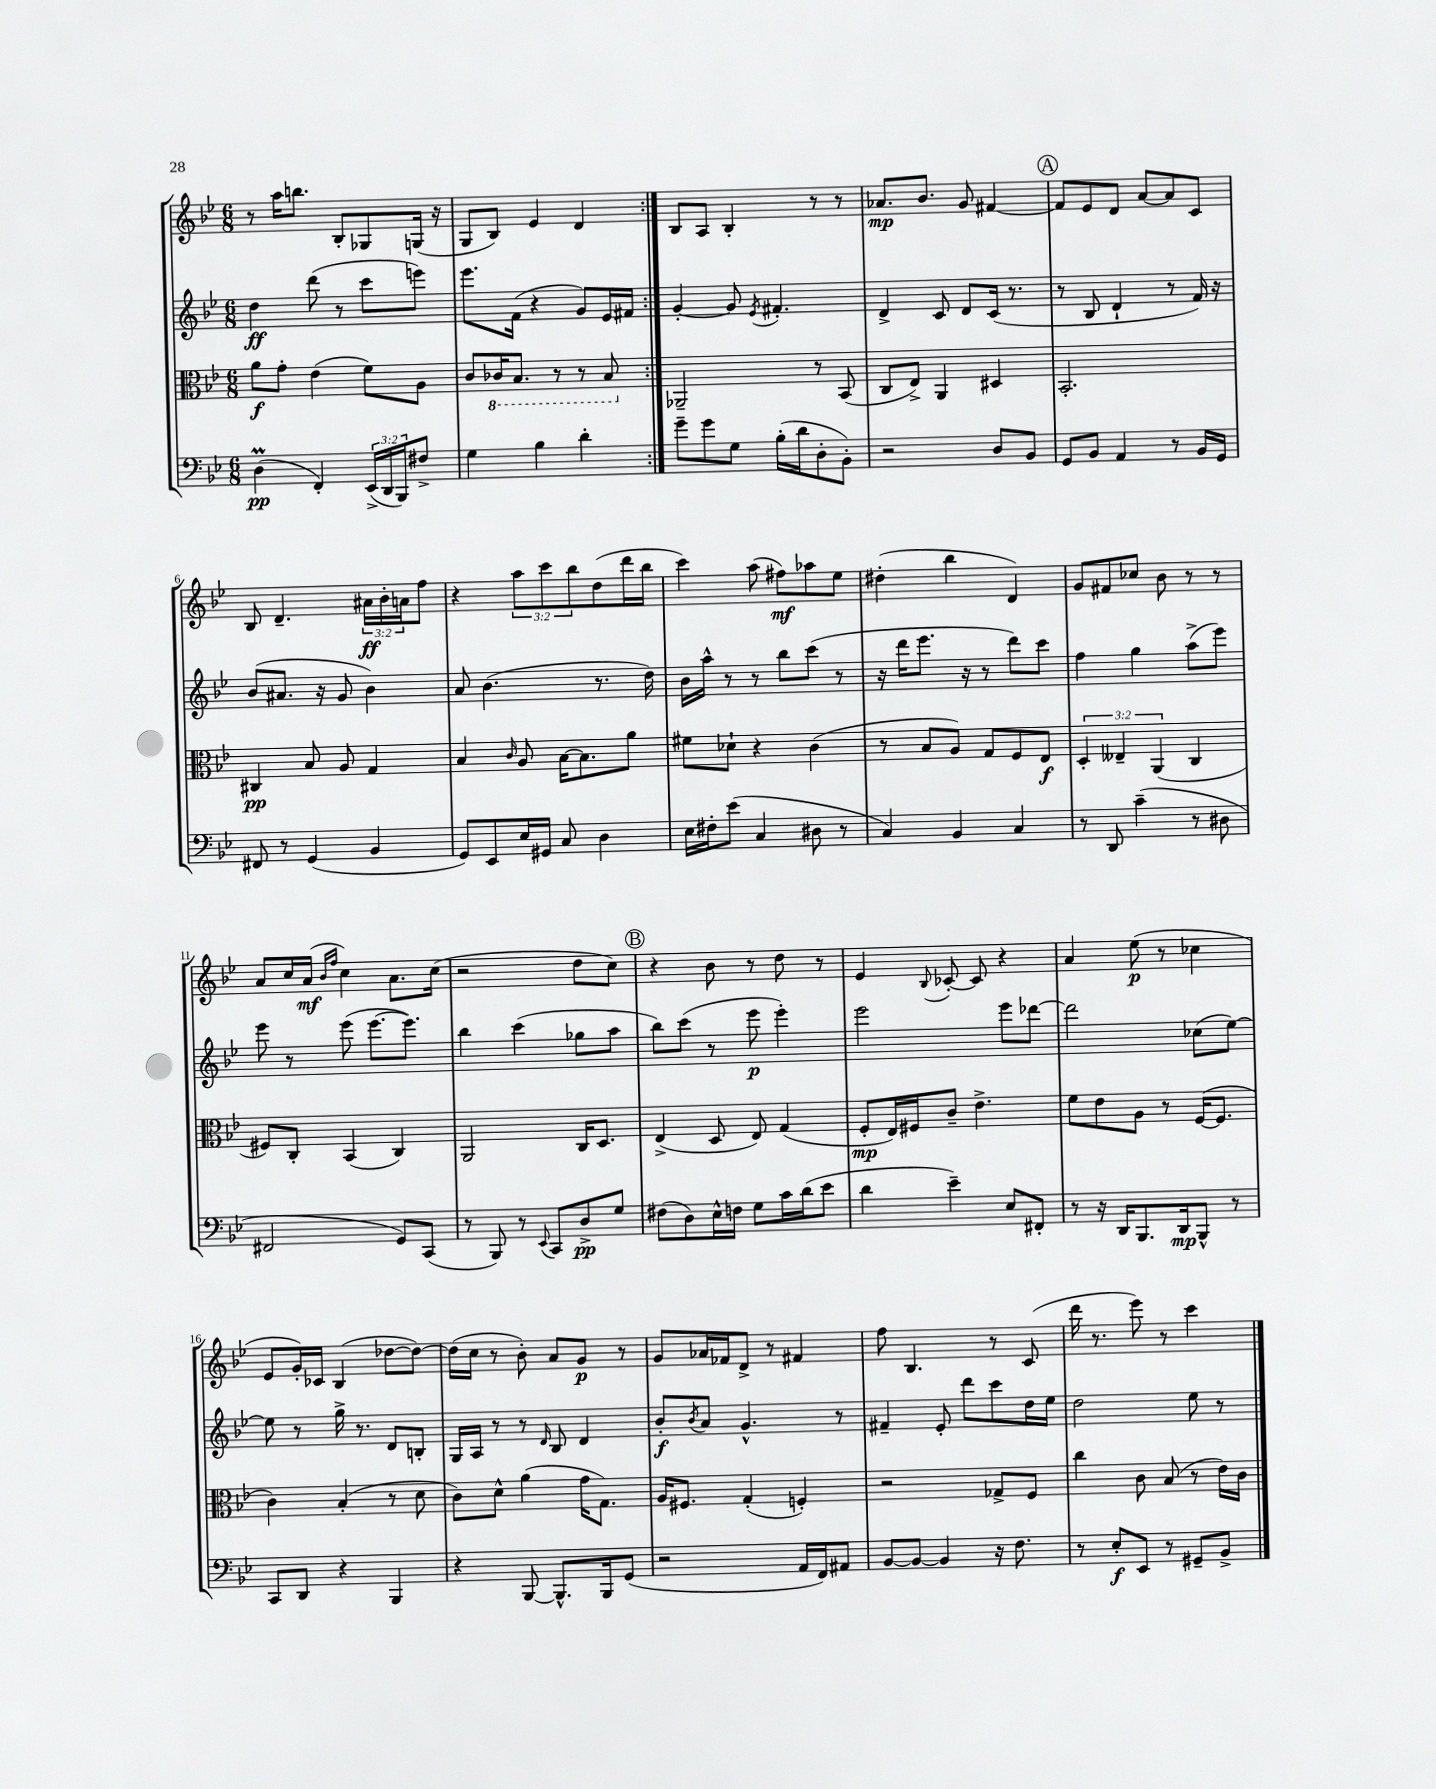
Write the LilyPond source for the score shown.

<<
\new StaffGroup <<
\new Staff = "s0" {
    \clef treble \key bes \major \numericTimeSignature \time 6/8 \override Staff.TupletNumber.text = #tuplet-number::calc-fraction-text
    \repeat volta 2 { r8 a''16 b''8. bes8-. ges8 g16( r16 |
    g8 bes8) ees'4 d'4 | }
    bes8 a8 bes4-. r8 r8 |
    aes'8.\mp bes'8. g'8 fis'4~ |
    \mark \markup { \circle "A" } fis'8 ees'8 d'8 a'8~ a'8 c'8 |
    bes8 d'4.-- \tuplet 3/2 { ais'16\ff bes'16-. a'16 } f''8 |
    r4 \tuplet 3/2 { a''8 c'''8 bes''8 } d''8( d'''16 bes''16 |
    c'''4) a''8( fis''8\mf) aes''8 ees''8 |
    dis''4-.( bes''4 d'4) |
    g'8 fis'8 ces''8 bes'8 r8 r8 |
    a'8 c''16 a'16\mf( \grace { bes'16 f''16 } c''4) a'8. c''16( |
    r2 d''8 c''8) |
    \mark \markup { \circle "B" } r4 bes'8 r8 d''8 r8 |
    ees'4 \appoggiatura { bes8 } ces'8~-. ces'8 r4 |
    a'4 ees''8\p( r8 ces''4 |
    ees'8 g'16-.) ces'16 bes4( des''8~ des''8~) |
    des''16( c''16 r8 bes'8-.) a'8 g'8\p r8 |
    g'8 aes'16 fes'16 d'8-> r8 fis'4 |
    f''8 bes4. r8 c'8( |
    d'''16 r8. ees'''8) r8 c'''4 \bar "|." |
}
\new Staff = "s1" {
    \clef treble \key bes \major \numericTimeSignature \time 6/8
    \repeat volta 2 { d''4\ff d'''8( r8 c'''8 e'''8) |
    ees'''8. f'16( r4 g'8) ees'16 fis'16 | }
    g'4~-. g'8 \acciaccatura { ees'8 } fis'4.-. |
    d'4-> c'8 d'8 c'16( r8. |
    \mark \markup { \circle "A" } r8 bes8 d'4-! r8 f'16) r16 |
    bes'8( ais'8. r16 g'8 bes'4) |
    a'8 bes'4.( r8. d''16) |
    bes'16 a''16-^ r8 r8 bes''8 c'''8( r8 |
    r16 d'''16 ees'''8. r16 r8 d'''8) c'''8 |
    f''4 g''4 a''8->( ees'''8) |
    ees'''8 r8 ees'''8( ees'''8.~ ees'''8.) |
    bes''4 c'''4( ges''8 a''8 |
    \mark \markup { \circle "B" } bes''8) c'''8( r8 ees'''8\p ees'''4-.) |
    ees'''2 ees'''8 des'''8~ |
    des'''2 ces''8( ees''8~) |
    ees''8 r8 g''16-> r8. d'8 b8-. |
    g16 a16 r8 r8 \grace { d'16 } bes8 d'4 |
    bes'8-.\f \acciaccatura { bes'8 } a'8 g'4.-^ r8 |
    fis'4-- ees'8-. d'''8 c'''8 d''16 ees''16 |
    d''2 ees''8 r8 \bar "|." |
}
\new Staff = "s2" {
    \clef alto \key bes \major \numericTimeSignature \time 6/8 \override Staff.TupletNumber.text = #tuplet-number::calc-fraction-text
    \repeat volta 2 { a'8\f g'8-. ees'4( f'8) a8 |
    c'8 \ottava #-1 ces16 bes,8. r8 r8 bes,8 \ottava #0 | }
    aes,2-- r8 bes,8( |
    c8 ees8->) a,4 dis4 |
    \mark \markup { \circle "A" } bes,2.-. |
    cis4\pp bes8 a8 g4 |
    bes4 \grace { c'16 } a8 bes16~ bes8. a'8 |
    fis'8 des'8-! r4 c'4( |
    r8 bes8 a8) g8 f8 ees8\f |
    \tuplet 3/2 { d4-. eeses4-- a,4( } c4 |
    fis8) c8-. bes,4( c4) |
    a,2 c16 d8. |
    \mark \markup { \circle "B" } ees4->( d8 ees8) g4( |
    f8-.\mp ees16) fis16 c'8-- ees'4.-> |
    f'8 ees'8 a8 r8 f16~( f8. |
    c'4) bes4-.( r8 d'8 |
    c'8) d'8-^ a'4( g'16 g8.) |
    a16 fis8. g4-.( f4-.) |
    r2 ges8-> f8 |
    c''4 c'8 bes8( r8 ees'16) c'16 \bar "|." |
}
\new Staff = "s3" {
    \clef bass \key bes \major \numericTimeSignature \time 6/8 \override Staff.TupletNumber.text = #tuplet-number::calc-fraction-text
    \repeat volta 2 { d4\prall\pp( f,4-.) \tuplet 3/2 { ees,16->( d,16 bes,,16) } fis8-> |
    g4 bes4 d'4-. | }
    g'8-- g'8 g8 bes16-.( d'16 d8-. bes,8-.) |
    r2 d8 bes,8 |
    \mark \markup { \circle "A" } g,8 bes,8 a,4 r8 bes,16 g,16 |
    fis,8 r8 g,4( bes,4 |
    g,8) ees,8 ees16 gis,16 c8 d4 |
    ees16 fis16-. ees'8( c4 dis8 r8 |
    c4) bes,4 c4 |
    r8 d,8 c'4--( r8 dis8 |
    fis,2 g,8) c,8( |
    r8 bes,,8) r8 \appoggiatura { ees,8 } c,8 d8->\pp g8 |
    \mark \markup { \circle "B" } fis8( d8) ees16-^ f16 g8 c'16 d'16( ees'8 |
    d'4 ees'4--) ees8 fis,8-. |
    r8 r16 d,16 bes,,8. d,16\mp bes,,8-^ r8 |
    c,8 d,8 r4 bes,,4 |
    r4 bes,,8~ bes,,8.-^ bes,,16 g,8( |
    r2 a,16 f,16) ais,8 |
    bes,8~ bes,8~ bes,4 r16 f8. |
    r8 ees8-.\f ees,8 r8 gis,8-- bes,8-> \bar "|." |
}
>>
>>
